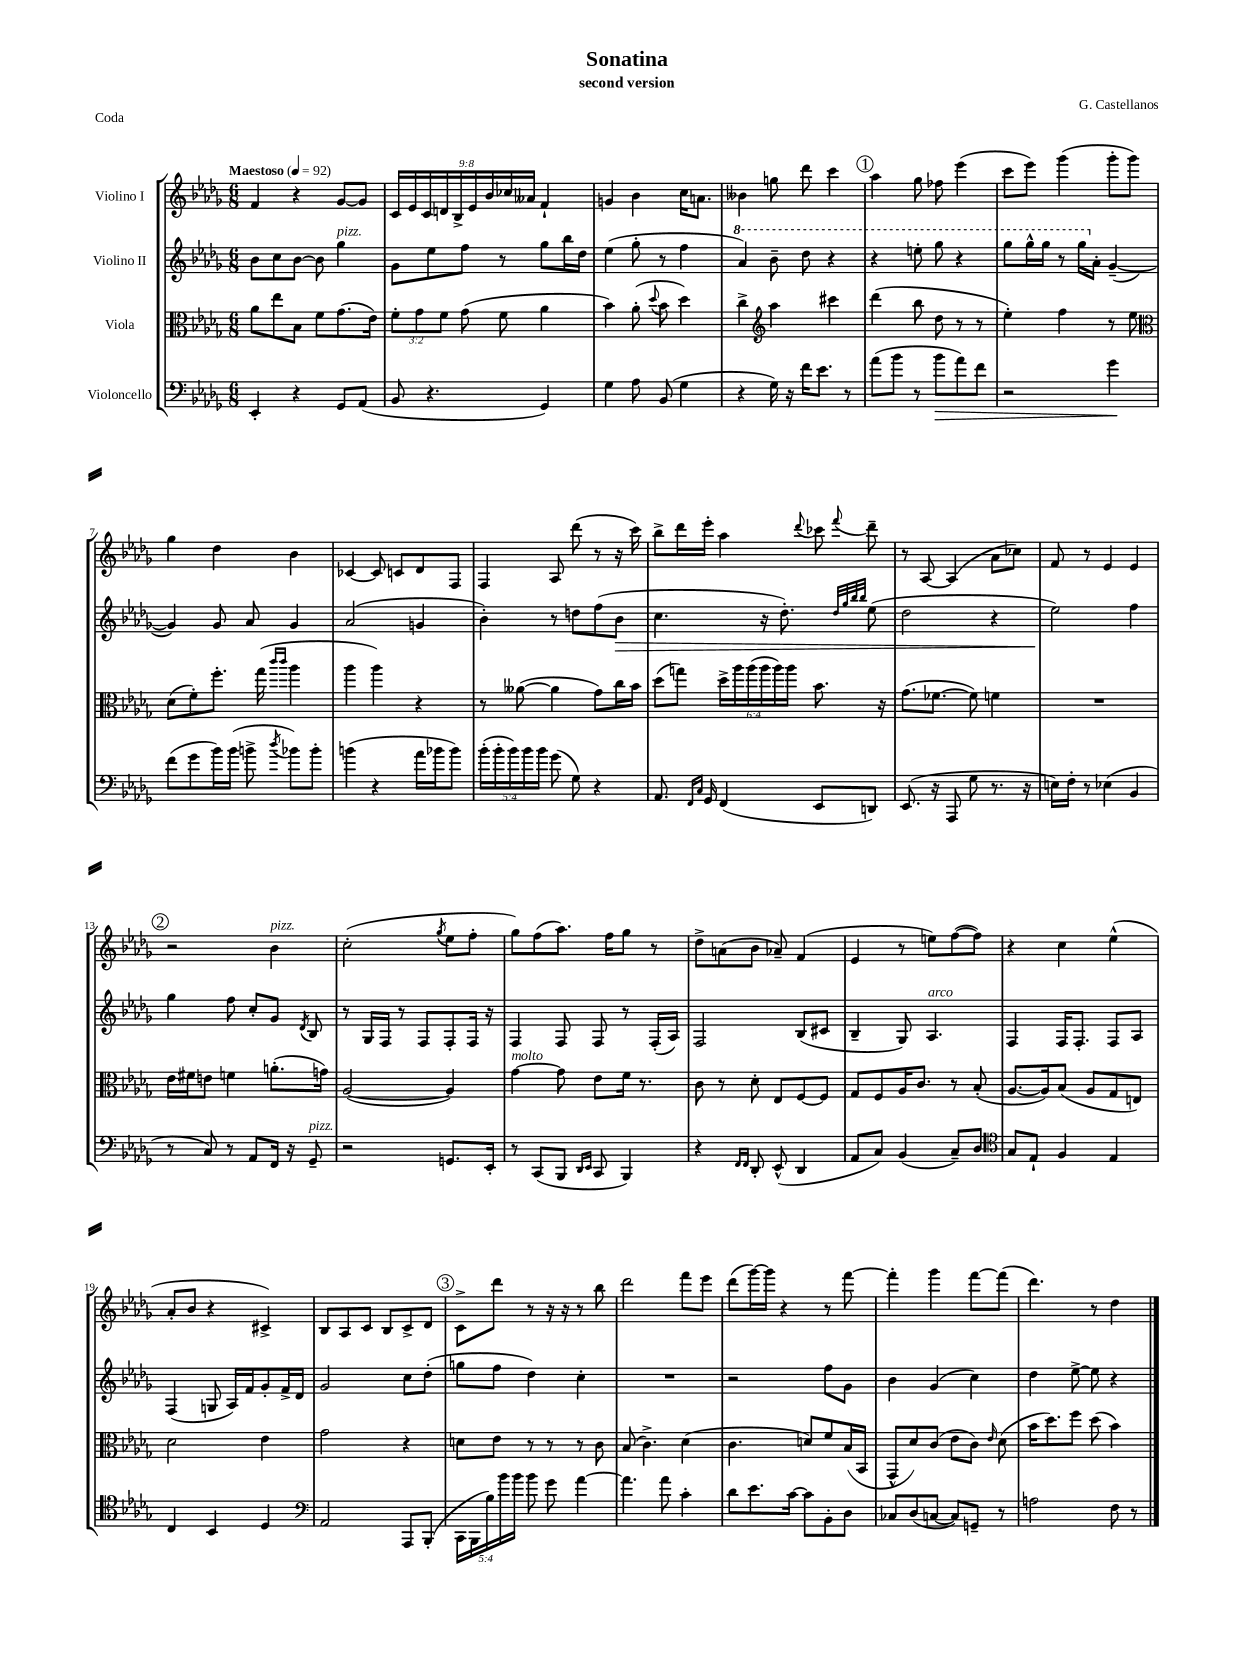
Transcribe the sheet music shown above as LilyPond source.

\header { title = "Sonatina" composer = "G. Castellanos" subtitle = "second version" piece = "Coda" }
<<
\new StaffGroup <<
\new Staff = "s0" \with { instrumentName = "Violino I" } {
    \clef treble \key des \major \numericTimeSignature \time 6/8 \override Staff.TupletNumber.text = #tuplet-number::calc-fraction-text \tempo "Maestoso" 4 = 92
    \autoBeamOff f'4 r4 ges'8[~ ges'8] |
    \tuplet 9/8 { c'16[ ees'16 c'16 d'16 bes16-> ees'16 bes'16 ces''16 aeses'16] } f'4-! |
    g'4 bes'4 c''16[ a'8.] |
    beses'4 g''8 des'''8 c'''4 |
    \mark \markup { \circle "1" } aes''4 ges''8 fes''8 ees'''4( |
    c'''8[ ees'''8]) ges'''4( ges'''8[-. ges'''8]) |
    ges''4 des''4 bes'4 |
    ces'4~ ces'8 c'8[ des'8 f8] |
    f4 aes8 des'''8( r8 r16 c'''16) |
    bes''8[-> des'''16 ees'''16]-. aes''4 \appoggiatura { des'''8 } ces'''8 \appoggiatura { f'''8 } des'''8-- |
    r8 aes8~ aes4( aes'8[ ces''8]) |
    f'8 r8 ees'4 ees'4 |
    \mark \markup { \circle "2" } r2 bes'4^\markup { \italic "pizz." } |
    c''2-.( \acciaccatura { ges''8 } ees''8[ f''8]-. |
    ges''8[) f''8( aes''8.]) f''16[ ges''8] r8 |
    des''8[-> a'8( bes'8] aes'8--) f'4( |
    ees'4 r8 e''8[) f''8~( f''8]) |
    r4 c''4 ees''4-^( |
    aes'8[-. bes'8] r4 cis'4->) |
    bes8[ aes8 c'8] bes8[ c'8-> des'8] |
    \mark \markup { \circle "3" } c'8[-> des'''8] r8 r16 r16 r8 bes''8 |
    des'''2 f'''8[ ees'''8] |
    des'''8[( ges'''16~) ges'''16] r4 r8 f'''8~ |
    f'''4-. ges'''4 f'''8[~ f'''8]( |
    des'''4.) r8 des''4 \bar "|." |
}
\new Staff = "s1" \with { instrumentName = "Violino II" } {
    \clef treble \key des \major \numericTimeSignature \time 6/8
    \autoBeamOff bes'8[ c''8 bes'8]~ bes'8 ges''4^\markup { \italic "pizz." } |
    ges'8[ ees''8 f''8] r8 ges''8[ bes''16 des''16] |
    ees''4( ges''8-. r8 f''4 |
    \ottava #1 aes''4) bes''8-- des'''8 r4 |
    \mark \markup { \circle "1" } r4 e'''8-. ges'''8 r4 |
    ges'''8[ ges'''16-^ ges'''16] r8 ges'''16[ \ottava #0 aes'16]-. ges'4~--( |
    ges'4) ges'8 aes'8 ges'4 |
    aes'2( g'4 |
    bes'4-.) r8 d''8[ f''8( bes'8]\> |
    c''4. r16 des''8.-.) \grace { des''32[ ges''32 bes''32 bes''32] } ees''8( |
    des''2 r4 |
    ees''2\!) f''4 |
    \mark \markup { \circle "2" } ges''4 f''8 c''8[-. ges'8] \acciaccatura { des'8 } bes8 |
    r8 ges16[ f16] r8 f8[ f8-. f16] r16 |
    f4 f8 f8 r8 f16[-.( aes16]) |
    f2 bes8[( cis'8] |
    bes4-- ges8) aes4.^\markup { \italic "arco" } |
    f4 f16[ f8.]-. f8[ aes8] |
    f4( g8 aes16[) f'16 ges'8-. f'16-> des'16] |
    ges'2 c''8[ des''8]-.( |
    \mark \markup { \circle "3" } g''8[ f''8] des''4) c''4-. |
    R2. |
    r2 f''8[ ges'8] |
    bes'4 ges'4( c''4) |
    des''4 ees''8~-> ees''8 r4 \bar "|." |
}
\new Staff = "s2" \with { instrumentName = "Viola" } {
    \clef alto \key des \major \numericTimeSignature \time 6/8 \override Staff.TupletNumber.text = #tuplet-number::calc-fraction-text
    \autoBeamOff aes'8[ ees''8 bes8] f'8[ ges'8.( ees'16]) |
    \tuplet 3/2 { f'8[-. ges'8 f'8] } ges'8( f'8 aes'4 |
    bes'4) aes'8-.( \appoggiatura { des''8 } bes'8 des''4) |
    c''4-> \clef treble aes''4 cis'''4 |
    \mark \markup { \circle "1" } des'''4( bes''8 des''8 r8 r8 |
    ees''4-.) f''4 r8 ees''8 |
    \clef alto des'8[( f'8-.) f''8.]-. ges''16( \grace { c'''16[ c'''16] } aes''4 |
    aes''4 aes''4) r4 |
    r8 aeses'8~( aeses'4 ges'8[) c''16 bes'16] |
    des''8[( g''8]) \tuplet 6/4 { des''16[-> aes''16 aes''16( aes''16 aes''16) aes''16] } bes'8. r16 |
    ges'8.[( fes'8.]~ fes'8) f'4 |
    R2. |
    \mark \markup { \circle "2" } ees'16[ fis'16 e'8] f'4 a'8.[-.( g'16]) |
    aes2~( aes4) |
    ges'4~^\markup { \italic "molto" } ges'8 ees'8[ f'16] r8. |
    c'8 r8 des'8-. ees8[ f8~ f8] |
    ges8[ f8 aes16 c'8.] r8 bes8-.( |
    aes8.[~ aes16) bes8]( aes8[ ges8 e8]) |
    des'2 ees'4 |
    ges'2 r4 |
    \mark \markup { \circle "3" } d'8[ ees'8] r8 r8 r8 c'8 |
    bes8( c'4.->) des'4( |
    c'4. d'8[) f'8 bes16( bes,16] |
    ges,8[-^ des'8) c'8]( ees'8[ c'8]) \grace { ees'16 } des'8( |
    bes'16[ des''8.) f''8] des''8( bes'4) \bar "|." |
}
\new Staff = "s3" \with { instrumentName = "Violoncello" } {
    \clef bass \key des \major \numericTimeSignature \time 6/8 \override Staff.TupletNumber.text = #tuplet-number::calc-fraction-text
    \autoBeamOff ees,4-. r4 ges,8[ aes,8]( |
    bes,8 r4. ges,4) |
    ges4 aes8 bes,8( ges4 |
    r4 ges16) r16 f'16[ ees'8.] r8 |
    \mark \markup { \circle "1" } aes'8[( bes'8] r8 bes'8[\> aes'8) f'8] |
    r2 ges'4\! |
    f'8[( ges'8 bes'16) bes'16]( b'8-> \acciaccatura { des''8 } bes'8[) bes'8]-. |
    b'4( r4 aes'16[ bes'16 bes'8]) |
    \tuplet 5/4 { bes'16[-.( bes'16-. bes'16) bes'16 bes'16] } ges'8( ges8) r4 |
    aes,8. \grace { f,16[ c16] } ges,16 f,4( ees,8[ d,8]) |
    ees,8.( r16 aes,,8 ges8 r8. r16 |
    e16[) f16]-. r8 ees4( bes,4 |
    \mark \markup { \circle "2" } r8 c8) r8 aes,8[ f,16] r16 ges,8--^\markup { \italic "pizz." } |
    r2 g,8.[ ees,16]-. |
    r8 c,8[( bes,,8] \grace { des,16[ ees,16] } c,8 bes,,4) |
    r4 \grace { f,16[ f,16] } des,8-. ees,8-^( des,4 |
    aes,8[ c8]) bes,4( c8[--) des8] |
    \clef tenor ges8[ ees8]-! f4 ees4 |
    c4 bes,4 des4 |
    \clef bass aes,2 aes,,8[ bes,,8]-.( |
    \mark \markup { \circle "3" } \tuplet 5/4 { c,16[ bes,,16 bes16) bes'16 bes'16] } bes'8 ges'8 aes'4~ |
    aes'4. aes'8 c'4-. |
    des'8[ ees'8. c'16]~ c'8[ bes,8-. des8] |
    ces8[ des8( c8]~ c8[) g,8]-- r8 |
    a2 f8 r8 \bar "|." |
}
>>
>>
